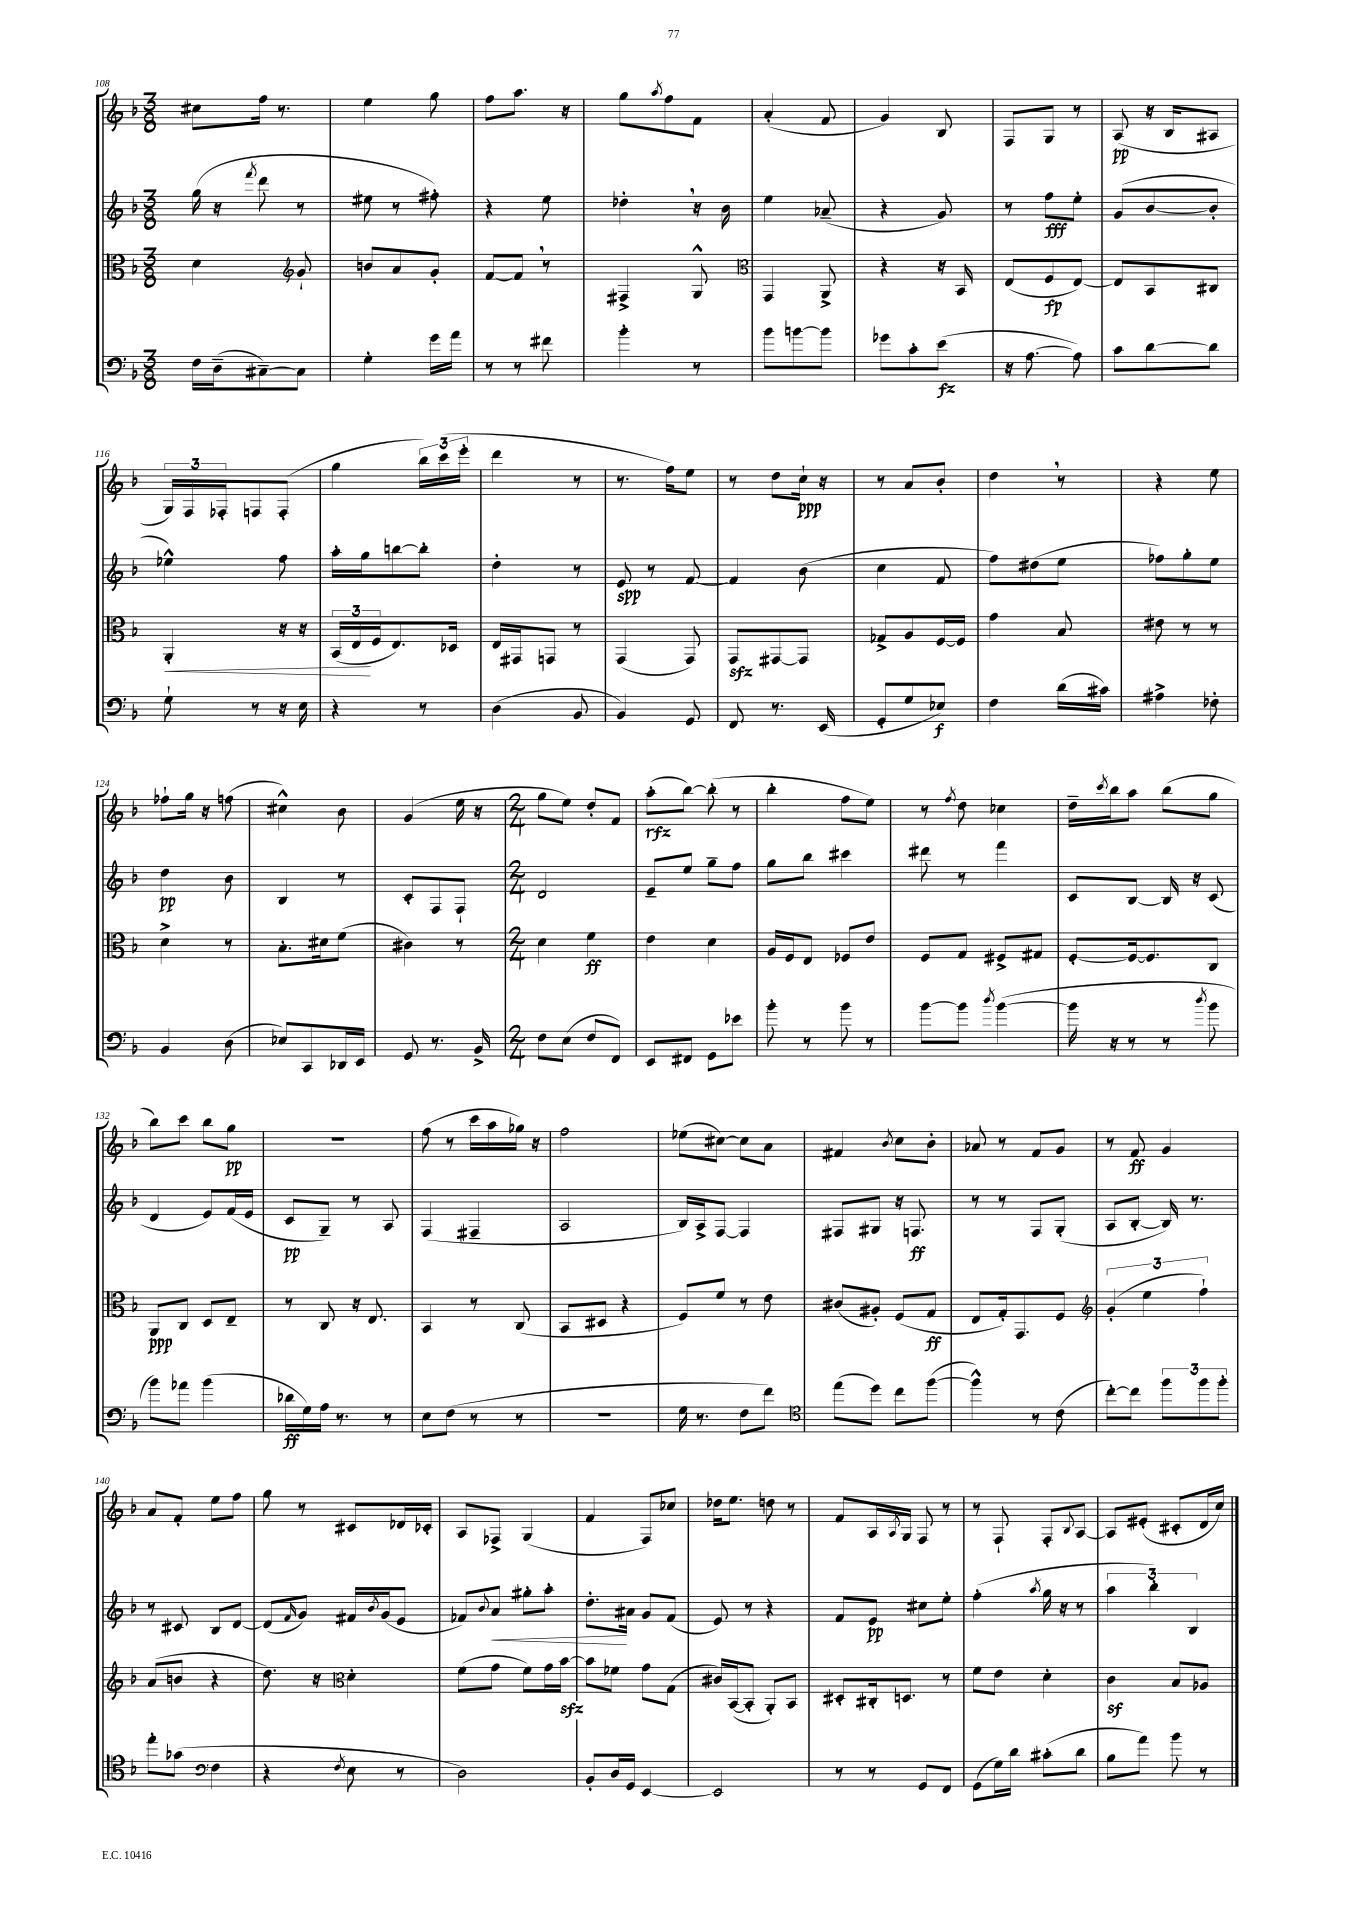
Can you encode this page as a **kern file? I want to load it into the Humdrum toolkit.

**kern	**kern	**kern	**kern
*staff4	*staff3	*staff2	*staff1
*clefF4	*clefC3	*clefG2	*clefG2
*k[b-]	*k[b-]	*k[b-]	*k[b-]
*M3/8	*M3/8	*M3/8	*M3/8
16F\LL	4d\	(16gg\	8cc#\L
(16D~\J	.	16r	.
.	.	8qfff/	.
[8C#~\)	.	8ddd\	16ff\Jk
.	.	.	8.r
*	*clefG2	*	*
8C#\]J	8g`/	8r	.
=	=	=	=
4G'\	8b/L	8ee#\	4ee\
.	8a/	8r	.
16g\LL	8g'/J	8ff#'\)	8gg\
16a\JJ	.	.	.
=	=	=	=
8r	[8f/L	4r	8ff\L
8r	8f/]J	.	8.aa\J
8f#\	8r	8ee\	.
.	.	.	16r
=	=	=	=
4b-'\	4F#^/	4dd-'\	8gg\L
.	.	.	8qaa/
.	.	.	8ff\
8r	8G^^/	16r	8f\J
.	.	16b-\	.
=	=	=	=
*	*clefC3	*	*
8b-\L	4GG/	4ee\	(4a'/
[8b\	.	.	.
8b\]J	8AA^/	(8a-~/	8f/
=	=	=	=
8g-\L	4r	4r	4g/)
8c'\	.	.	.
(8e\J	16r	8g/)	8B-/
.	16BB-/	.	.
=	=	=	=
16r	(8E/L	8r	8F/L
[8.A\	.	.	.
.	8F/	8ff\L	8G/J
8A\])	[8E/J)	8ee'\J	8r
=	=	=	=
8c\L	8E/]L	(8g/L	(8A/
[8d\	8BB-/	[8b-/	16r
.	.	.	16B-/LK
8d\]J	8C#/J	8b-'/]J	8A#/J
=	=	=	=
8G`\	4AA'/	4ee-^^\)	24G/LL)
.	.	.	24F/
.	.	.	24F-'/J
8r	.	.	8F/
16r	16r	8ff\	(8F'/J
16E\	16r	.	.
=	=	=	=
4r	(24BB-/LL	16aa'\LL	4gg\
.	24E/	.	.
.	.	16gg\J	.
.	24F/J	.	.
.	8.E/)	[8bb\	.
8r	.	8bb'\]J	24bb-\LL)
.	.	.	(24ccc\
.	16D-/Jk	.	.
.	.	.	24eee'\JJ
=	=	=	=
(4D\	16E/LL	4dd'\	4ddd\
.	16GG#/J	.	.
.	8GG/J	.	.
8BB-/	8r	8r	8r
=	=	=	=
4BB-/)	(4GG/	8e/	8.r
.	.	8r	.
.	.	.	16ff\LK)
8GG/	8GG/)	[8f/	8ee\J
=	=	=	=
8FF/	8GG/L	4f/]	8r
8.r	[8GG#/	.	8dd\L
.	8GG#/]J	(8b-\	16cc`\Jk
(16EE/	.	.	16r
=	=	=	=
8GG'/L	8G-^/L	4cc\	8r
8G/	8A/	.	8a/L
8E-/J)	[16F/L	8f/	8b-'/J
.	16F/]JJ	.	.
=	=	=	=
4F\	4g\	8ff\L)	4dd\
.	.	(8dd#\	.
(16d\LL	8B-/	8ee\J	8r
16c#\JJ)	.	.	.
=	=	=	=
4A#^\	8e#\	8ff-\L)	4r
.	8r	8gg'\	.
8F-'\	8r	8ee\J	8ee\
=	=	=	=
4BB-/	4d^\	4dd\	8ff-`\L
.	.	.	16gg\Jk
.	.	.	16r
(8D\	8r	8b-\	(8ff\
=	=	=	=
8E-/L)	8.B-'\L	4B-/	4cc#^^\)
8CC/	.	.	.
.	16d#\k	.	.
16DD-/L	(8f\J	8r	8b-\
16EE/JJ	.	.	.
=	=	=	=
8GG/	4c#\)	8c'/L	(4g/
8.r	.	8F/	.
.	8r	8F`/J	16ee\
16BB-^/	.	.	16r
=	=	=	=
*M2/4	*M2/4	*M2/4	*M2/4
8F\L	4d\	2d/	8gg\L
(8E\J	.	.	8ee\J)
8F/L	4f\	.	8dd'/L
8FF/J)	.	.	8f/J
=	=	=	=
8EE/L	4e\	8e~/L	(8aa'\L
8FF#/J	.	8ee/J	[8bb-\J)
8GG\L	4d\	8gg~\L	(8bb-'\]
8e-\J	.	8ff\J	8r
=	=	=	=
8b-'\	16A/LL	8gg\L	4bb-'\
.	16F/J	.	.
8r	8E/J	8bb-\J	.
8b-\	8F-/L	4ccc#\	8ff\L
8r	8e/J	.	8ee\J)
=	=	=	=
[8b-\L	8F/L	8ddd#\	8r
.	.	.	8qff/
8b-\]J	8G/J	8r	8dd\
8qdd/	.	.	.
([4b-\	8F#^/L	4fff\	4cc-\
.	8G#/J	.	.
=	=	=	=
16b-\]	[8F'/L	8c/L	16dd~\LL
.	.	.	8qccc/
16r	.	.	16bb-\J
8r	16F/_k	[8B-/J	8aa\J
.	8.F/]	.	.
8r	.	16B-/]	(8bb-\L
.	.	16r	.
8qdd/	.	.	.
8b-\	8C/J	(8c/	8gg\J
=	=	=	=
8b-\L)	8AA/L	4d/	8bb-\L)
8a-\J	8C/J	.	8ccc\J
(4b-\	8D/L	8e/L)	8bb-\L
.	8E~/J	(16f/L	8gg\J
.	.	16e/JJ	.
=	=	=	=
16d-\LL	8r	8c/L	2r
16G\)	.	.	.
16A\JJ	8C/	8G~/J)	.
8.r	.	.	.
.	16r	8r	.
.	8.E/	.	.
8r	.	8A/	.
=	=	=	=
8E\L	4BB-/	(4F/	(8ff\
(8F\J	.	.	8r
8r	8r	4F#~/	16ccc\LL
.	.	.	16aa\
8r	(8C/	.	16gg-\JJ)
.	.	.	16r
=	=	=	=
2r	8BB-/L	2A/	2ff\
.	8D#/J	.	.
.	4r	.	.
=	=	=	=
16G\	8F/L)	16B-/LL)	(8ee-\L
8.r	.	16A^/J	.
.	8f/J	[8F/J	[8cc#\J)
8F\L	8r	4F/]	8cc#\]L
8f\J)	8e\	.	8a\J
=	=	=	=
*clefC4	*	*	*
(8ee\L	(8c#/L	8F#/L	4f#/
8dd\J)	8A#'/J)	8G#/J	.
.	.	.	8qb-/
8cc\L	(8F/L	16r	8cc\L
.	.	8.F/	.
([8ff\J	8G/J	.	8b-'\J
=	=	=	=
4ff^^\])	8E/L	8r	8a-/
.	16G'/k)	8r	8r
.	8.GG/	.	.
8r	.	8F/L	8f/L
(8c\	8F/J	(8G'/J	8g/J
=	=	=	=
*	*clefG2	*	*
[8cc'\L)	(6g'/	8A/L	8r
8cc\]J	.	[8B-'/J	8f/
.	6ee\	.	.
12ff\L	.	16B-/])	4g/
.	.	8.r	.
12ff\	6ff`\)	.	.
12ff'\J	.	.	.
=	=	=	=
8ee'\L	(8a/L	8r	8a/L
(8g-\J	8b/J	8c#/	8f'/J
*clefF4	*	*	*
4F\	4r	8B-/L	8ee\L
.	.	[8d/J	8ff\J
=	=	=	=
4r	8.dd\)	(8d/]L	8gg\
.	.	16qqf/	.
.	.	8g/J)	8r
.	16r	.	.
*	*clefC3	*	*
8qF/	.	.	.
8E\	4d'\	16f#/LL	8c#/L
.	.	8qb-/	.
.	.	(16g/J	.
8r	.	8e/J	16d-/L
.	.	.	16c-'/JJ
=	=	=	=
2D\)	(8f\L	8f-/L)	8A/L
.	.	8qqb-/	.
.	8g\J	8a/J	8F-^/J
.	8f\L)	8gg#'\L	(4G/
.	16g\L	8aa'\J	.
.	[16b-\JJ	.	.
=	=	=	=
8BB-'/L	8b-\]L	8.dd'\L	4f/
16D/L	8f-\J	.	.
16GG/JJ	.	16a#\Jk	.
[4EE/	8g\L	8g/L	8F/L)
.	(8G\J	(8f/J	8cc-/J
=	=	=	=
2EE/]	16c#/LL)	8e/)	16dd-\LK
.	([16BB-/J	.	8.ee\J
.	8BB-'/]J	8r	.
.	8AA'/L)	4r	8dd\
.	8BB-/J	.	8r
=	=	=	=
8r	8D#'/L	8f/L	8f/L
8r	16C#'/k	8e/J	16A/L
.	.	.	8qA/
.	8.D/J	.	16G/JJ
8GG/L	.	8cc#\L	8F/
8FF/J	8r	8ee'\J	8r
=	=	=	=
(8GG\L	8f\L	(4ff'\	8r
16G\L)	8e\J	.	8F`/
16d\JJ	.	.	.
.	.	8qaa/	.
(8c#'\L	4d'\	16gg\	8F'/L
.	.	16r	.
.	.	.	8qqB-/
8d\J	.	8r	[8A/J
=	=	=	=
8B-\L	4c\	6aa\	8A/]L
8a\J)	.	.	(8e#'/J
.	.	6bb-'\)	.
8b-\	8B-/L	.	8c#'/L
.	.	6B-/	.
8r	8A-/J	.	16d/L
.	.	.	16cc/JJ)
==	==	==	==
*-	*-	*-	*-
